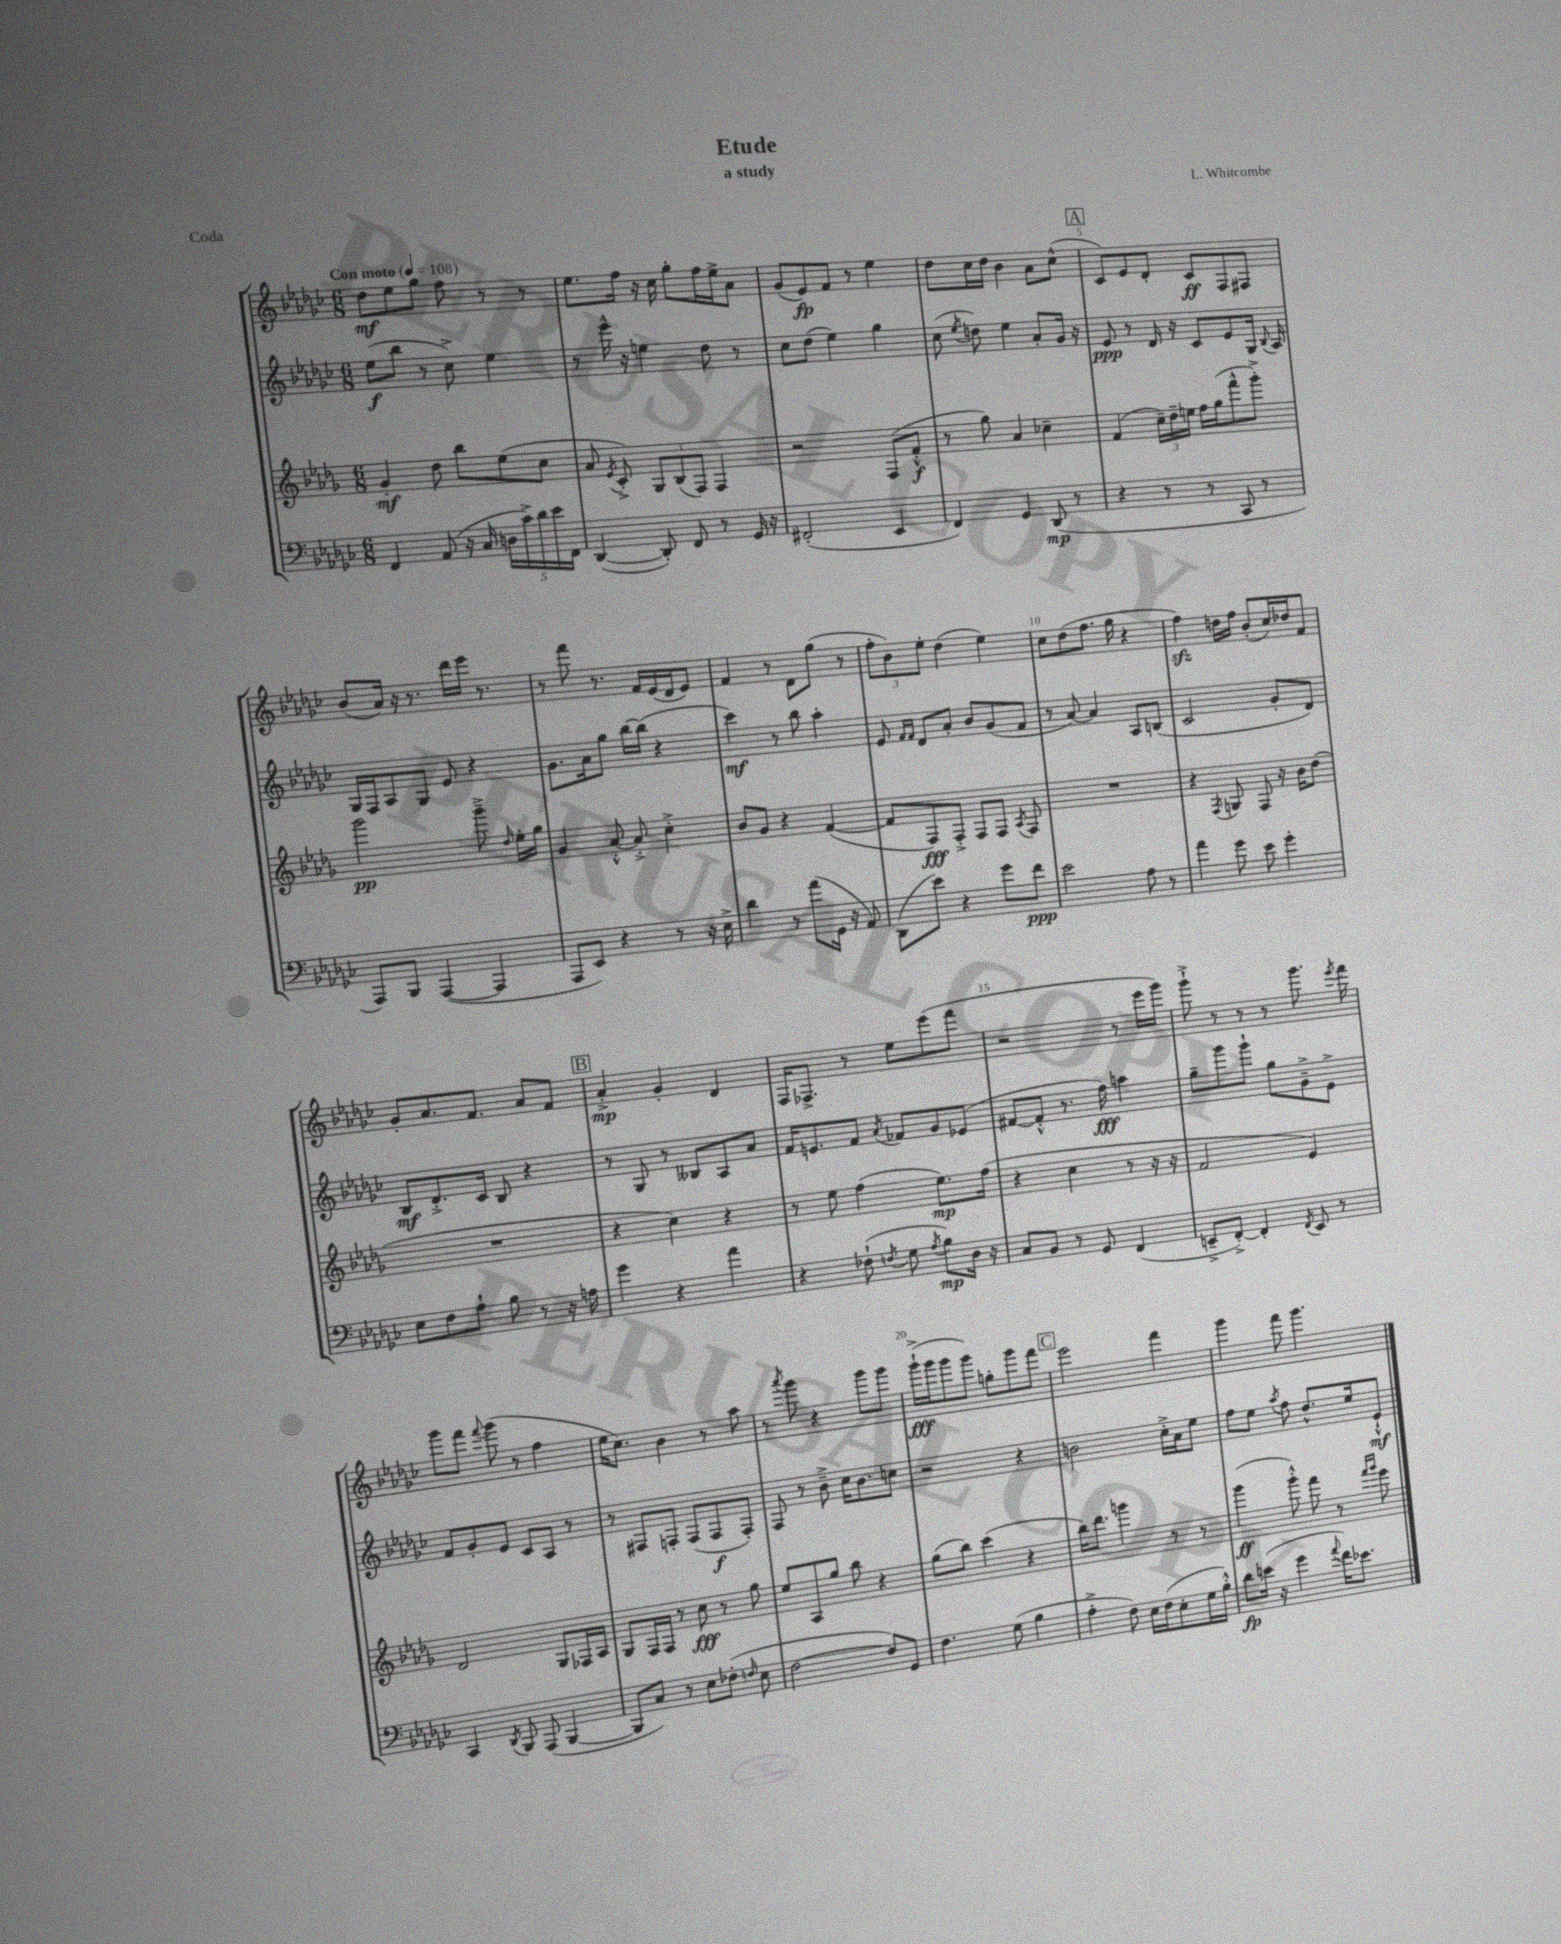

**kern	**kern	**kern	**kern
*staff4	*staff3	*staff2	*staff1
*clefF4	*clefG2	*clefG2	*clefG2
*k[b-e-a-d-g-c-]	*k[b-e-a-d-g-]	*k[b-e-a-d-g-c-]	*k[b-e-a-d-g-c-]
*M6/8	*M6/8	*M6/8	*M6/8
*MM108	*MM108	*MM108	*MM108
4FF	4g-'	(8ee-	8dd-
.	.	8bb-	8ee-
(8AA-	8dd-	8r	8gg-
16r	8bb-	8cc-^)	8ff
16C-	.	.	.
20D	(8ee-	4ee-	8r
20c-^)	.	.	.
20d-	.	.	.
.	8cc	.	8r
20e-	.	.	.
20FF	.	.	.
=	=	=	=
([4DD-	8a-	8r	8.ee-
.	8qe-	.	.
.	8c'^)	16eee-^^	.
.	.	16r	16ff
8DD-'])	12G-	4ee	16r
.	.	.	16cc-
.	(12B-	.	.
8FF	.	.	8gg-'
.	12F)	.	.
8r	4F	8dd-	16ff
.	.	.	16ee-^
16GG-	.	8r	8a-
16r	.	.	.
=	=	=	=
(2FF#'	2r	8cc-	(8g-
.	.	(8dd-	8e-)
.	.	4ee-)	8f
.	.	.	8r
4EE-	(8F	4gg-	4ee-
.	8f'^^	.	.
=	=	=	=
4FF)	8r	(8cc-	8dd-
.	.	8qee-	.
.	8gg-)	8dd)	16cc-
.	.	.	16dd-
4GG-	4a-	4ee-	4b-
(8DD-	4cc-~	8a-'	8a-
8r	.	16g-	(8cc-^^
.	.	16r	.
=	=	=	=
4r	(4f	8e-	8c-)
.	.	8r	8e-
8r	24cc~)	16d-	8d-'
.	24dd-~	.	.
.	.	16r	.
.	24ee	.	.
8r	16ff	8c-	8c-
.	(16gg-	.	.
8CC-	8fff^^	8e-	8F
8r	8ggg-'^)	16G-	8F#
.	.	8qqB-	.
.	.	16A-	.
=	=	=	=
8AAA-)	2ggg-	16G-	(8b-
.	.	16F	.
8BBB-	.	8A-	16a-)
.	.	.	16r
([4AAA-	.	8G-	8.r
.	.	8e-	.
.	.	.	16ddd-
4AAA-]	8ggg-~^	4r	16eee-
.	.	.	8.r
.	16qqdd-	.	.
.	16ee-'	.	.
.	16gg-	.	.
=	=	=	=
8AAA-	4g-	8.g-	8r
8EE-)	.	.	8fff
.	.	16a-	.
4r	[8a-'^^	8gg-	8.r
.	8a-'^]	[16bb-	.
.	.	(16bb-]	16f
8r	4cc'^	4r	(16e-
.	.	.	16d-
16r	.	.	8e-)
16E-^	.	.	.
=	=	=	=
4d-	8b-	4ccc-)	4f
.	8g-	.	.
8r	4r	8r	8r
(8a-	.	8bb-	8d-
16GG-	([4f	4aa-'	(8gg-
16r	.	.	.
8AA-)	.	.	8r
=	=	=	=
(8DD-	8f]	8e-	12ff'
.	.	.	12b-)
.	.	16qqf	.
.	.	16qqf	.
8e-)	8F)	8d-	.
.	.	.	12ee-'
4r	8F'^	8a-'	(4dd-
.	8F	8b-	.
8g-	8F	(8g-	4ee-)
.	8qA-	.	.
8f	8F	8f	.
=	=	=	=
2e-	2.r	8r	8cc-
.	.	[8a-)	(8dd-
.	.	4a-]	8.ff
.	.	.	16gg-
8A-	.	8A-	4r
8r	.	(8B	.
=	=	=	=
4a-	4r	2c-	4ff)
.	8qF	.	.
8g-	8G	.	16dd
.	.	.	16ff
8e-	8F	.	(8b-'
4g-'	16r	8g-'	16cc-)
.	16b-	.	16dd-
.	(8dd-	8d-)	8f
=	=	=	=
8E-	2.r	8B-	8g-'
8F	.	8.d-'^	8.a-
8A-`	.	.	.
.	.	16c-	8.f
8B-	.	8B-	.
8r	.	4r	8a-
16r	.	.	8f
16A	.	.	.
=	=	=	=
4g-	4r	8r	4a-'^
.	.	8G-	.
4r	4cc)	8r	4g-'
.	.	8B--	.
4a-	4r	8A-	4d-
.	.	8a-	.
=	=	=	=
4r	8r	16f	16F
.	.	8.e	8.F-^
.	8ee-	.	.
(8F-`	(4ff	8f	8r
8qF	.	8qa-	.
8G-	.	8f-	8ee-
8qA-	.	.	.
8B-)	8.ee-)	8g-	(8eee-
16D-	.	(8e-	8fff
16r	(16ff	.	.
=	=	=	=
8C-	4r	[8f#	2r
8BB-	.	8f#'^^]	.
8r	4cc	8.r	.
8GG-	.	.	.
.	.	16ff)	.
(4FF	8r	4aa	8r
.	16r	.	16eee-
.	16r	.	16ggg-)
=	=	=	=
8EE~^	2f	8gg-~	8ggg-`^
[8FF'^)	.	8ggg-	8r
4FF']	.	8ggg-`	8r
.	.	8gg-	8r
8qFF	.	.	.
8EE	4e-)	8g-~^	8.ggg-
8r	.	8e-^	.
.	.	.	8qeee-
.	.	.	16fff
=	=	=	=
4CC-	2d-	8f	8ggg-
.	.	8g-'	8fff
8qDD-	.	.	8qqfff
8BBB-	.	8e-	(8ggg-
(8AAA-	.	8c-	8r
[4BBB-	8G-	8A-	4ff
.	16F-	8r	.
.	16A-	.	.
=	=	=	=
8BBB-]	8G-	8r	16ee-
.	.	.	8.cc-)
8C-)	16F	8F#	.
.	16F	.	.
8r	8r	8F'	4b-
8E-	8cc	(8F	.
(8F-'	8r	8F	8r
16qqF	.	.	.
8E-	8gg-	8F')	8aa-
=	=	=	=
[2F	8ee-	8F	8r
.	.	.	8qaaa-
.	8A-	8r	8ggg-
.	8gg-	8b-~^	4r
.	8bb-	16cc-	.
.	.	8.b-	.
8F])	4r	.	8ggg-
8GG-	.	8cc	8ggg-
=	=	=	=
4.F	(8gg-	2r	(16ggg-`^
.	.	.	16ggg-
.	8bb-)	.	8ggg-
.	(4ccc	.	8ggg-)
(8G-	.	.	8gg'
4B-	4r	4r	8ggg-
.	.	.	8fff
=	=	=	=
4A-'^	16bb-)	2b	2eee-
.	8.ddd-	.	.
8F)	4ggg	.	.
16E-	.	.	.
(16F	.	.	.
8E-'	8r	16cc-'^	4fff
.	.	16a-	.
16G-	8r	8ee-	.
16B-'^^)	.	.	.
=	=	=	=
8d-	(4ggg-	8ff	4ggg-
(16e	.	8ee-	.
16r	.	.	.
.	.	8qaa-	.
4g-	8ggg-'^^)	8ff	8fff
.	8fff	8.dd-^^	4.ggg-
8qqa-	.	.	.
16f)	8r	.	.
8.e-	.	16ee-	.
.	16qqfff	.	.
.	16qqggg-	.	.
.	8eee-	8e-`^^	.
==	==	==	==
*-	*-	*-	*-
